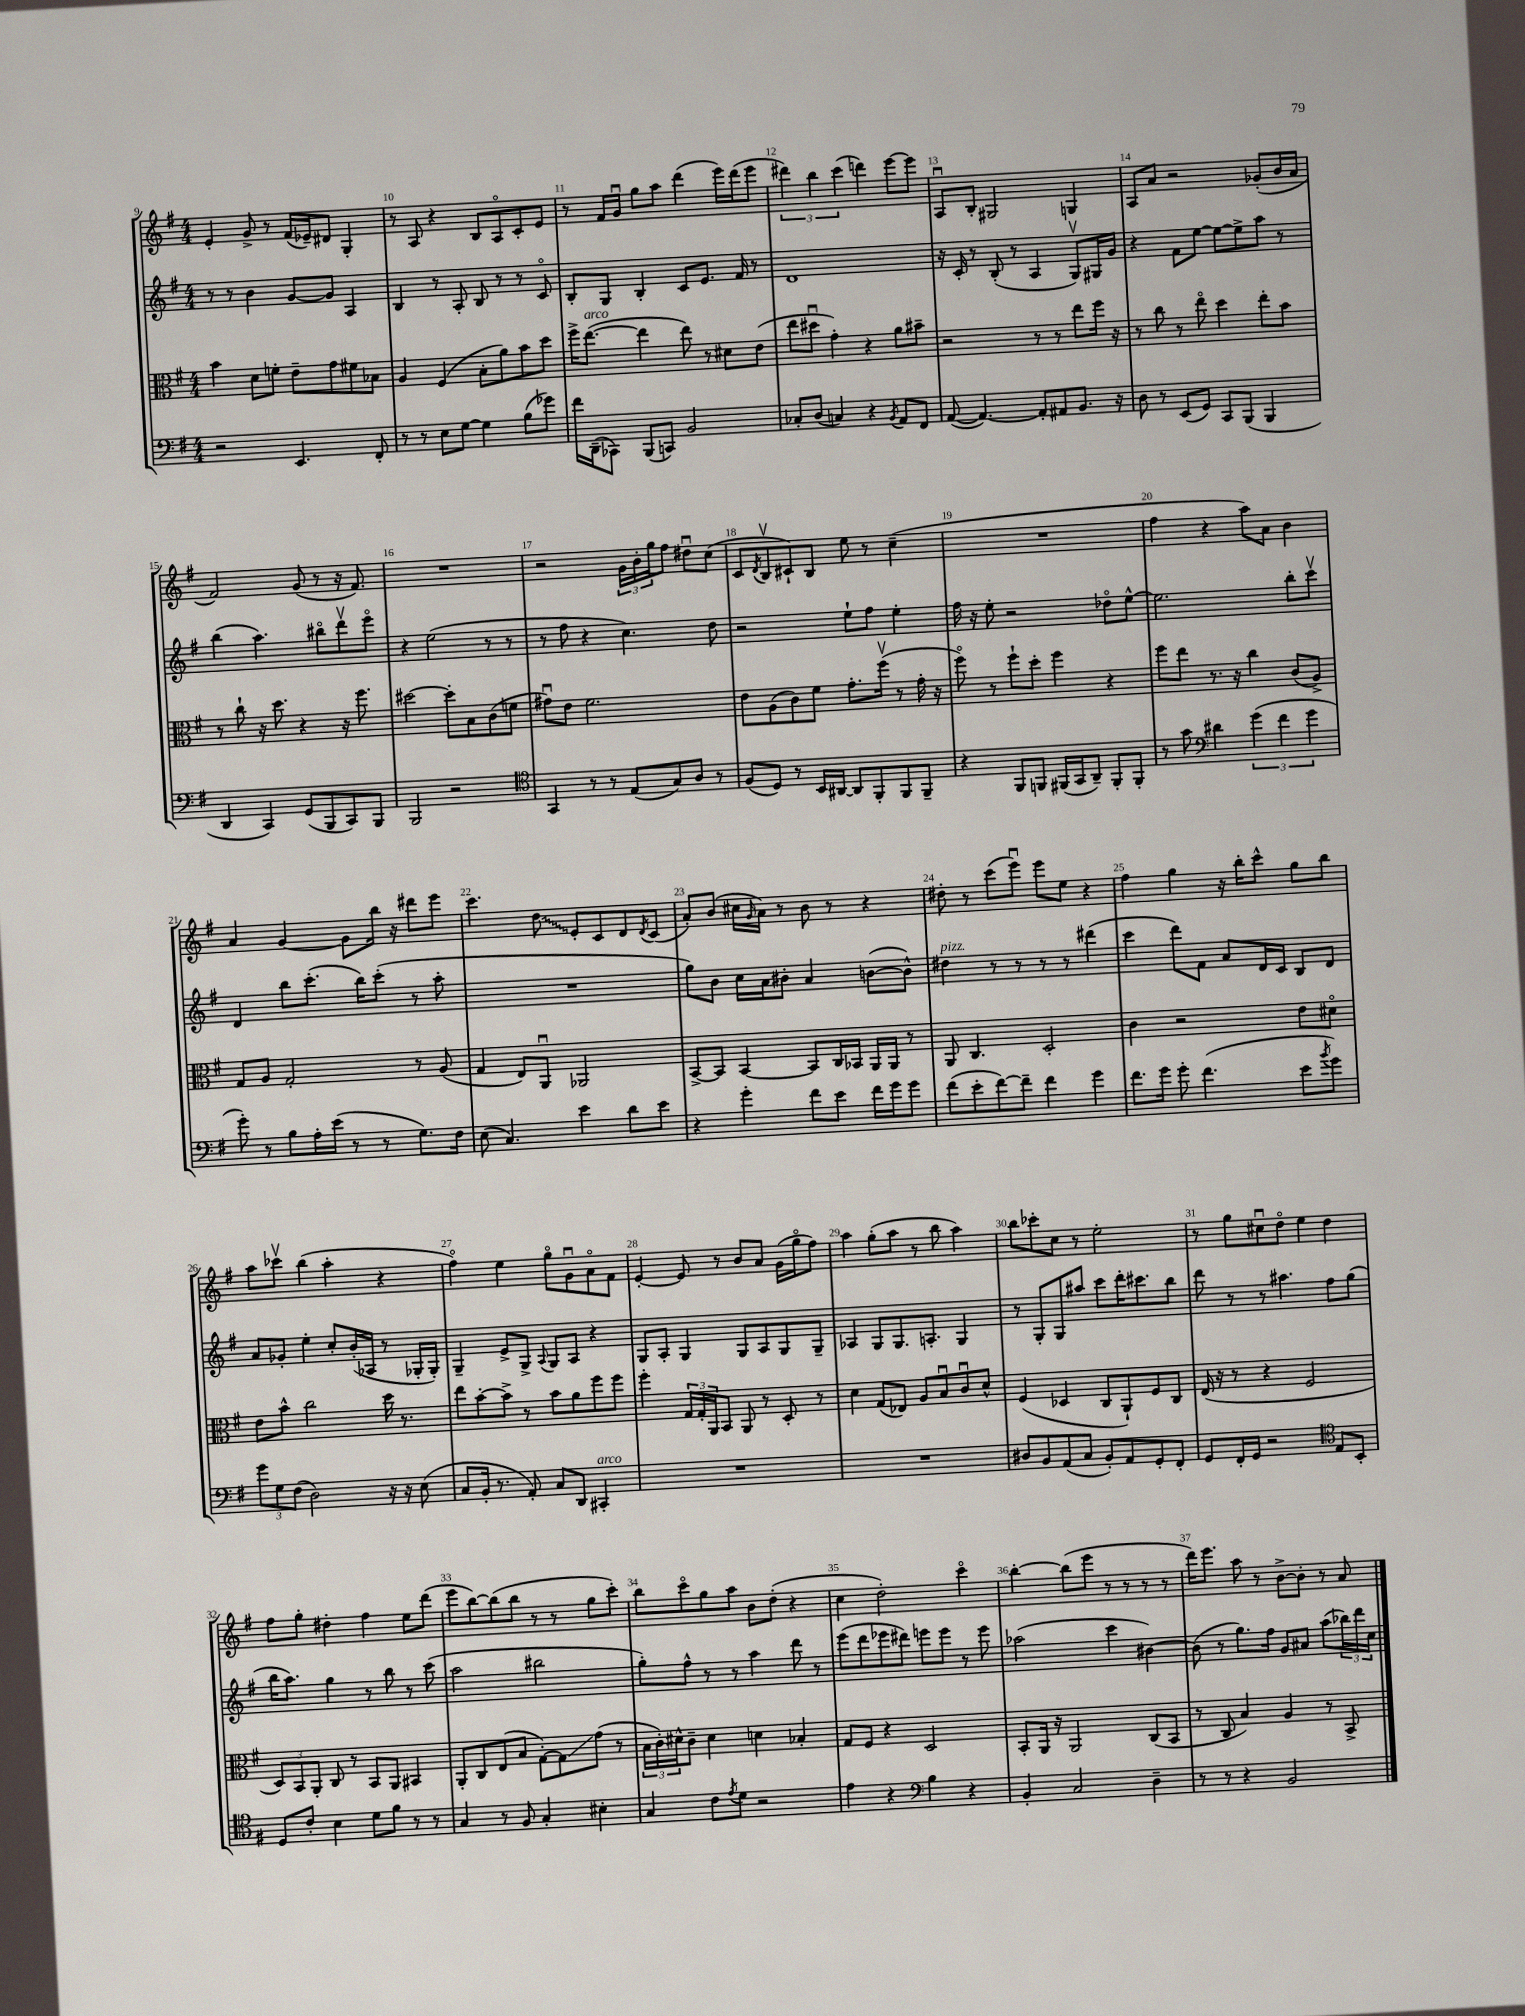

**kern	**kern	**kern	**kern
*staff4	*staff3	*staff2	*staff1
*clefF4	*clefC3	*clefG2	*clefG2
*k[f#]	*k[f#]	*k[f#]	*k[f#]
*M4/4	*M4/4	*M4/4	*M4/4
2r	4b	8r	4e'
.	.	8r	.
.	8d	4b	8g^
.	8f'	.	8r
4.EE	8e~	[8g	(16f#
.	.	.	16e-~)
.	8g	8g]	8d#
.	8f#	4A	4G'
8FF#'	8B-	.	.
=	=	=	=
8r	4A	4B	8r
8r	.	.	8A
8E	(4F#	8r	4r
[8G	.	8A'	.
4G]	8B'	8B	8B
.	8a)	8r	8Ao
(8B	8b	8r	8c'
8g-)	8dd	8co	8e
=	=	=	=
16f#	16ff#^	8B'	8r
(16DD~	([8.ee	.	.
8CC-)	.	8G	16f#
.	.	.	16gu
(8BBB	4ee]	4B'	8gg
8CC)	.	.	8aa
2BB	8ee)	8c	(4ddd
.	8r	8.e	.
.	8d#	.	16eee)
.	.	16f#	(16ddd
.	(8e	8r	8eee
=	=	=	=
8C-'	8ee	1d	6ddd#)
(8D	8dd#u	.	.
.	.	.	6bb
4C)	4g')	.	.
.	.	.	(6ccc
4r	4r	.	4ddd)
8qBB	.	.	.
8AA	8a	.	[8eee
8FF#	8b#~	.	8eee]
=	=	=	=
([8AA	2r	16r	8Au
.	.	16c'	.
4.AA_)	.	8r	8B'
.	.	(8B'	2G#
.	.	8r	.
8AA']	8r	4A	.
8AA#	8r	.	.
8.BB	8ee	8Gv)	4G
.	16ff#	16G#	.
16r	16r	16g	.
=	=	=	=
8D	8r	4r	8A
8r	8cc	.	8a
(8EE	8r	8f#	2r
8GG)	8eeo	[8ee	.
8CC	4dd	8ee_	.
(8BBB	.	8ee^]	.
4BBB	8ee'	8aa	(8g-'
.	8b	8r	16b
.	.	.	16a
=	=	=	=
4DD	8r	(4bb	2f#)
.	8cc`	.	.
4CC)	16r	4.aa)	.
.	8.dd	.	.
(8GG	4r	.	(8g
8BBB	.	8bb#o	8r
8CC)	16r	8dddv	16r
.	8.ff#	.	8.f#)
8BBB	.	8eeeo	.
=	=	=	=
2BBB	[2dd#	4r	1r
.	.	(2ee	.
2r	8dd#']	.	.
.	8B	.	.
.	(8c	8r	.
.	8f	8r	.
=	=	=	=
*clefC4	*	*	*
4GG	8g#u)	8r	2r
.	8e	8ff#	.
8r	2.f#	4r	.
8r	.	.	.
(8E	.	4.cc)	24g
.	.	.	24b'
.	.	.	24gg
8G)	.	.	8ff#
8A	.	.	8dd#u
8r	.	8dd	(8cc
=	=	=	=
(8F#	8e	2r	8c
.	.	.	8qd
8D)	(8A	.	8Bv
8r	8c)	.	8c#`)
16BB	8f#	.	8B
[16AA#	.	.	.
8AA#]	8.g'	8ee`	8ee
8FF#'	.	8ff#	8r
.	(16ff#v	.	.
8FF#	8r	4ee'	(4cc~
8FF#~	16g'	.	.
.	16r	.	.
=	=	=	=
4r	8ff#o)	16ff#	1r
.	.	16r	.
.	8r	8ee'	.
8FF#	8ff#`	2r	.
8FF	8dd'	.	.
(16FF#	4ff#	.	.
16GG	.	.	.
8AA~)	.	.	.
8FF#'	4r	8dd-o	.
8FF#'	.	[8ee^^	.
=	=	=	=
8r	8ff#	2.ee]	4ff#
8g	8ee	.	.
*clefF4	*	*	*
4d#	8.r	.	4r
.	16r	.	.
(6g	4cc	.	8aa)
.	.	.	8a
6f#	.	.	.
.	(8c	8bb'	4b
6g	.	.	.
.	8A^)	8cccv	.
=	=	=	=
8g')	8G	4d	4a
8r	8A	.	.
8B	2G'	8bb	[4g
16A'	.	(8.ccc'	.
(16e	.	.	.
8r	.	.	8g]
.	.	16bb)	.
8r	.	(8ccc'	16bb
.	.	.	16r
8.G)	8r	8r	8ddd#
.	(8A	8aa'	8eee
16F#	.	.	.
=	=	=	=
(8E	4G	1r	4.ccc
4.C)	.	.	.
.	8E)	.	.
.	8AAu	.	8dd
4e	2AA-	.	8e'
.	.	.	8c
8d	.	.	8d
.	.	.	8qd
8e	.	.	(8c
=	=	=	=
4r	[8BB^	8gg)	8a')
.	8BB]	8b	(8b
4g'	[4BB	16cc	16cc#
.	.	.	16qqg
.	.	16a	16a)
.	.	8b#'	8r
8f#	8BB]	4a	8b
8e	16C	.	8r
.	16BB-	.	.
16f#	16AA	([8b	4r
16g	16AA	.	.
8g	8r	8b^^])	.
=	=	=	=
(8f#	8AA	4dd#	8dd#'
8e'	4.C	.	8r
[8f#)	.	8r	(8ccc
8f#~]	.	8r	8eeeu)
4f#	2D'	8r	8eee
.	.	8r	8ee
4g	.	(4ddd#	4r
=	=	=	=
8.f#	4c	4ccc	4ff#
16g	.	.	.
8g'	2r	8ddd)	4gg
(4.f#	.	8f#	.
.	.	8a	16r
.	.	.	16bb'
.	.	16d	8ccc^^
.	.	16c	.
8e	8e	8B	8gg
8qb	.	.	.
8g)	8d#o	8d	8bb
=	=	=	=
12g	8e	8a	8aa
12G	.	.	.
.	8b^^	8g-'	8ccc-v
(12F#	.	.	.
2D)	2cc	4ee'	(4bb
.	.	8cc'	4aa'
.	.	(16b'	.
.	.	16A-	.
16r	16dd	8r	4r
16r	8.r	.	.
(8E	.	16G-'	.
.	.	16G-')	.
=	=	=	=
8C	8ee	4G~	4ff#o)
16BB'	[8b'	.	.
8.r	.	.	.
.	8b^]	8e^	4ee
8AA')	8r	8G^	.
.	.	8qqA	.
8C	8b	8G	8ggo
8DD	8a	8A	8gu
4CC#'	8ff#	4r	8ao
.	8ff#	.	8f#
=	=	=	=
1r	4ff#'	8G	[4e'
.	.	8A'	.
.	24G	4G	8e]
.	24G'	.	.
.	24AA	.	.
.	8BB	.	8r
.	8AA	8G	8b
.	8r	8A	8a
.	8D'	8G	(16g
.	.	.	16ggo
.	8r	8G~	8ff#)
=	=	=	=
1r	4d	4A-	4aa
.	(8G	8G	(8gg'
.	8E-)	8.G	8aa
.	8A	.	8r
.	.	8.A'	.
.	8Bu	.	8bb
.	8cu	4G	4aa)
.	8d^^	.	.
=	=	=	=
8D#	(4F#	8r	8bb
8BB	.	8G'	8ccc-'
(8AA	4D-	8G	8cc
8C	.	8aa#	8r
8BB')	8C	8ccc	2ee'
8AA	8AA`)	16ddd'	.
.	.	8.ccc#	.
8GG'	8F#	.	.
8FF#'	8C	8bb	.
=	=	=	=
8GG	(16E	8ddd	8r
.	16r	.	.
16FF#'	8r	8r	8gg
16GG	.	.	.
2r	4r	8r	8cc#u
.	.	4.aa#	8ddo
.	2F#	.	4ee
*clefC4	*	*	*
8E	.	8ff#	4dd
8BB'	.	(8gg	.
=	=	=	=
8D	12D)	16bb	8ff#
.	.	8.aa)	.
.	12BB	.	.
8c'	.	.	8gg'
.	12AA'	.	.
4B	8C	4gg	4dd#'
.	8r	.	.
8d	8BB	8r	4ff#
8f#	8AA	8bb	.
8r	4BB#	8r	8ee
8r	.	(8ccc	(8ddd
=	=	=	=
4G	8AA'	2aa	8eee
.	8C	.	[8bb)
8r	(8E	.	(8bb]
8F#	8B	.	8bb
4G'	[8G')	2bb#	8r
.	8G]	.	8r
4B#'	(8g	.	8gg
.	8r	.	8ccc')
=	=	=	=
4G	24B	8gg')	8bb
.	24c')	.	.
.	24d#^^	.	.
.	8c~	8ff#^^	8ccco
8c	4d#	8r	8gg
8qe	.	.	.
8d	.	8r	8aa
2r	4d	4aa	8b
.	.	.	(8dd'
.	4B-'	8ddd	4r
.	.	8r	.
=	=	=	=
4e	8G	(8eee	4cc
.	8F#	8ddd	.
4r	4r	8eee-	2dd')
.	.	8ddd#)	.
*clefF4	*	*	*
4B	2D	8eee	.
.	.	8eee	.
4r	.	8r	4ccco
.	.	8eee	.
=	=	=	=
4BB'	8BB'	(2aa-	[4bb'
.	16AA	.	.
.	16r	.	.
2C	2AA	.	(8bb]
.	.	.	8eee
.	.	4ccc	8r
.	.	.	8r
4D~	(8C	[4b#)	8r
.	8BB	.	8r
=	=	=	=
8r	8r	(8b#]	16ddd)
.	.	.	8.eee
8r	8C	8r	.
4r	4B)	8.gg)	8aa
.	.	.	8r
.	.	16ff#	.
2BB	4A	8g	[8b^
.	.	8a#	8b']
.	8r	(8aa	8r
.	8BB^	24bb-)	8a
.	.	24ddd	.
.	.	24cc	.
==	==	==	==
*-	*-	*-	*-
